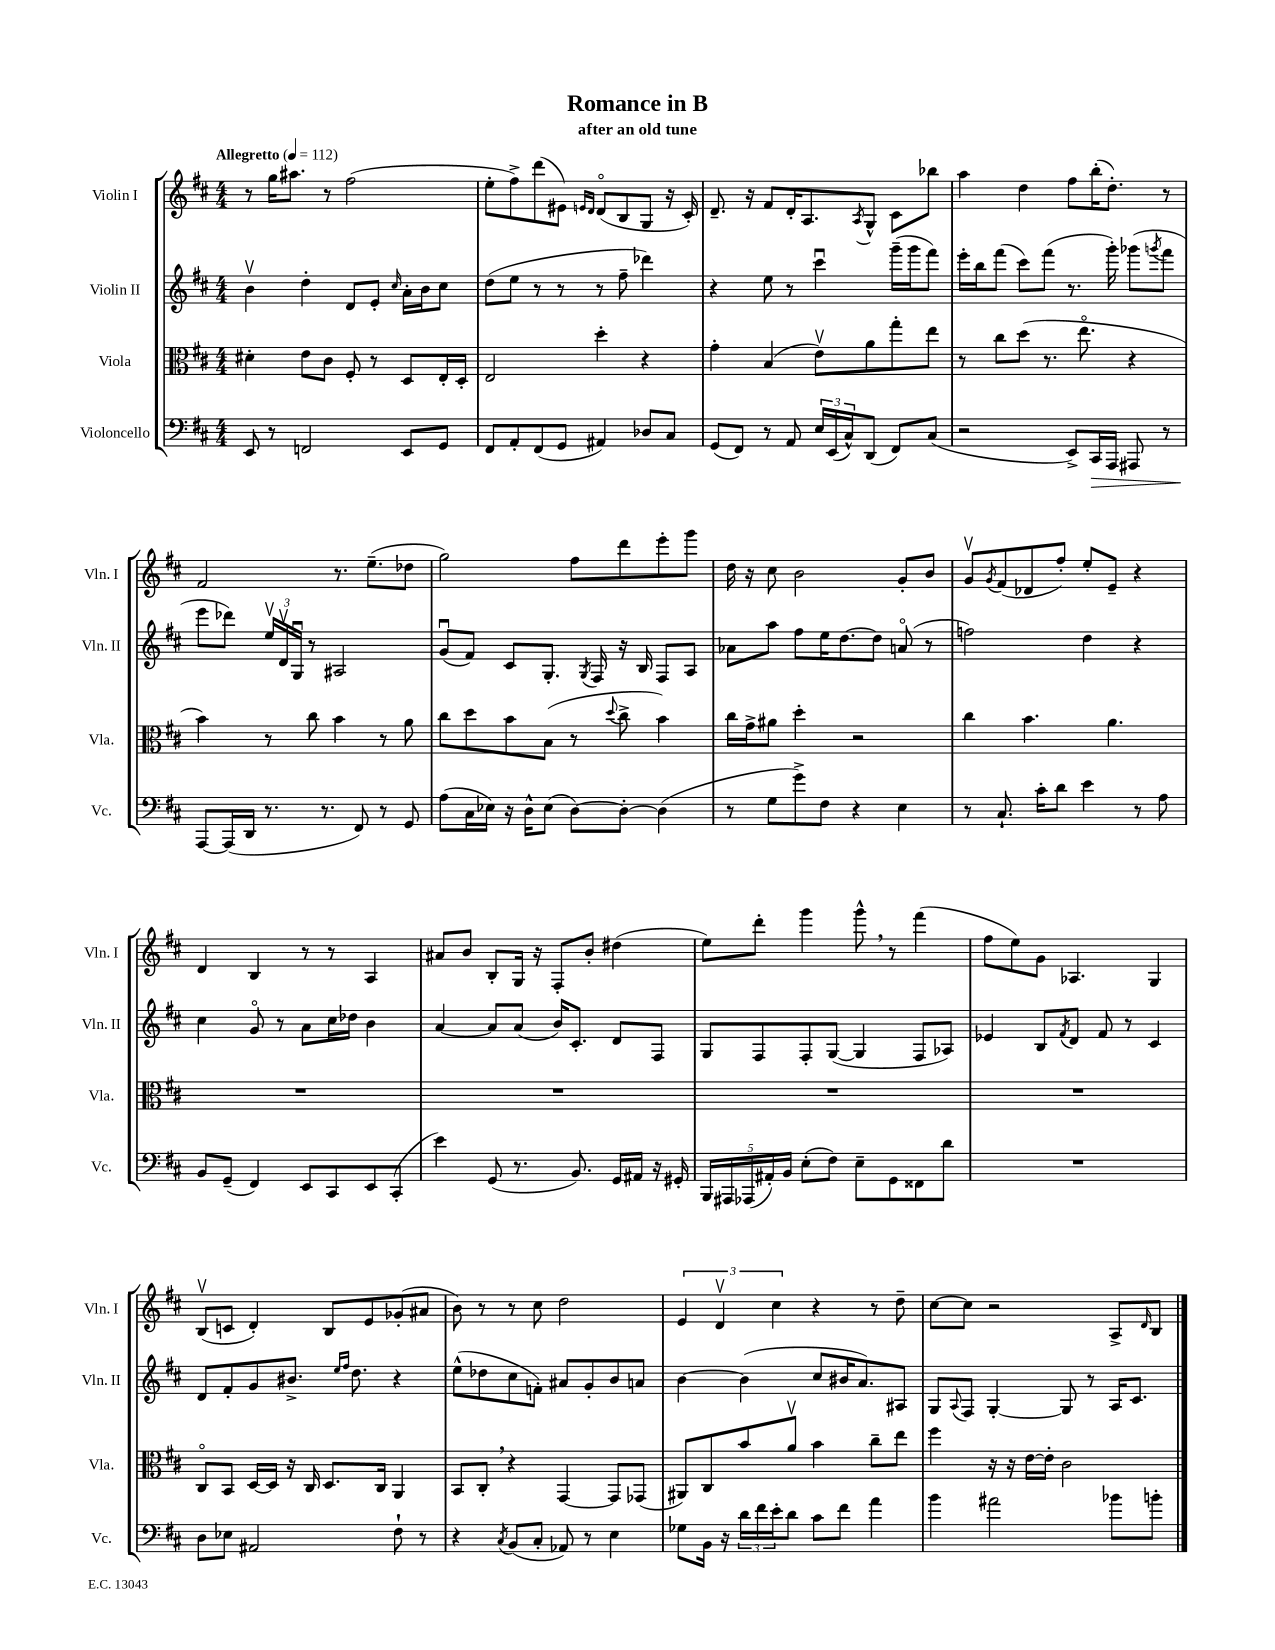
\header { title = "Romance in B" subtitle = "after an old tune" }
<<
\new StaffGroup <<
\new Staff = "s0" \with { instrumentName = "Violin I" shortInstrumentName = "Vln. I" } {
    \clef treble \key d \major \numericTimeSignature \time 4/4 \tempo "Allegretto" 4 = 112
    r8 g''16 ais''8. r8 fis''2( |
    e''8-. fis''8->) d'''8( eis'8) \grace { e'16 d'16 } d'8\flageolet( b8 g8 r16 cis'16-.) |
    d'8.-- r16 fis'8 d'16-. a8. \acciaccatura { a8 } g8-^ cis'8 bes''8 |
    a''4 d''4 fis''8 b''16-.( d''8.-.) r8 |
    fis'2 r8. e''8.--( des''8 |
    g''2) fis''8 d'''8 e'''8-. g'''8 |
    d''16 r16 cis''8 b'2 g'8-. b'8 |
    g'8\upbow \acciaccatura { g'8 } fis'8( des'8 fis''8-.) e''8-. e'8-- r4 |
    d'4 b4 r8 r8 a4 |
    ais'8 b'8 b8-. g16 r16 fis8-. b'8-. dis''4( |
    e''8) d'''8-. g'''4 g'''8-^ \breathe r8 fis'''4( |
    fis''8 e''8) g'8 aes4. g4 |
    b8\upbow( c'8 d'4-.) b8 e'8 ges'8-.( ais'8 |
    b'8) r8 r8 cis''8 d''2 |
    \tuplet 3/2 { e'4 d'4\upbow cis''4 } r4 r8 d''8-- |
    cis''8~ cis''8 r2 a8-> \grace { d'16 } b8 \bar "|." |
}
\new Staff = "s1" \with { instrumentName = "Violin II" shortInstrumentName = "Vln. II" } {
    \clef treble \key d \major \numericTimeSignature \time 4/4
    b'4\upbow d''4-. d'8 e'8-. \grace { cis''16 } a'16-. b'16 cis''8 |
    d''8( e''8 r8 r8 r8 fis''8-- des'''4) |
    r4 e''8 r8 cis'''4\downbow g'''16--( g'''16 fis'''8) |
    e'''16-. b''16 fis'''8( cis'''8) fis'''8( r8. g'''16-.) ges'''8( \acciaccatura { g'''8 } fis'''8 |
    e'''8 des'''8) \tuplet 3/2 { e''16\upbow d'16\upbow g16\downbow } r8 ais2 |
    g'8\downbow( fis'8) cis'8 g8.-. \acciaccatura { g8 } fis16 r16 b16 fis8 a8 |
    aes'8 a''8 fis''8 e''16 d''8.~ d''8 a'8\flageolet( r8 |
    f''2) d''4 r4 |
    cis''4 g'8\flageolet r8 a'8 cis''16 des''16 b'4 |
    a'4~ a'8 a'8( b'16) cis'8.-. d'8 fis8 |
    g8 fis8 fis8-. g8~( g4 fis8 aes8) |
    ees'4 b8 \acciaccatura { fis'8 } d'8 fis'8 r8 cis'4 |
    d'8 fis'8-. g'8 bis'8.-> \grace { e''16 fis''16 } d''8. r4 |
    e''8-^( des''8 cis''8 f'8-.) ais'8 g'8-. b'8 a'8 |
    b'4~ b'4( cis''8 bis'16 a'8.) ais8 |
    g8 \appoggiatura { a8 } fis8 g4~-. g8 r8 a16 cis'8. \bar "|." |
}
\new Staff = "s2" \with { instrumentName = "Viola" shortInstrumentName = "Vla." } {
    \clef alto \key d \major \numericTimeSignature \time 4/4
    dis'4-. e'8 cis'8 fis8-. r8 d8 e16-. d16-. |
    e2 d''4-. r4 |
    g'4-. b4( e'8\upbow) a'8 g''8-. e''8 |
    r8 cis''8 d''8( r8. e''8.\flageolet r4 |
    b'4) r8 cis''8 b'4 r8 a'8 |
    cis''8 d''8 b'8 b8( r8 \appoggiatura { d''8 } cis''8-> b'4) |
    cis''16 g'16-> ais'8 d''4-. r2 |
    cis''4 b'4. a'4. |
    R1 |
    R1 |
    R1 |
    R1 |
    cis8\flageolet b,8 d16~ d16 r16 cis16 d8. cis16 a,4 |
    b,8 cis8-. \breathe r4 g,4~ g,8 ges,8( |
    ais,8) cis8 b'8 a'8\upbow b'4 cis''8-- e''8 |
    fis''4 r16 r16 e'16~ e'16-. cis'2 \bar "|." |
}
\new Staff = "s3" \with { instrumentName = "Violoncello" shortInstrumentName = "Vc." } {
    \clef bass \key d \major \numericTimeSignature \time 4/4
    e,8 r8 f,2 e,8 g,8 |
    fis,8 a,8-. fis,8( g,8 ais,4) des8 cis8 |
    g,8( fis,8) r8 a,8 \tuplet 3/2 { e16 e,16( cis16-^) } d,8( fis,8) cis8( |
    r2 e,8->) cis,16\> a,,16 ais,,8 r8 |
    a,,8~\! a,,16( d,16 r8. r8. fis,8) r8 g,8 |
    a8( cis16 ees16) r16 d16-^ ees8( d8~) d8~-. d4( |
    r8 g8 g'8->) fis8 r4 e4 |
    r8 cis8.-! cis'16-. d'8 e'4 r8 a8 |
    b,8 g,8--( fis,4) e,8 cis,8 e,8 cis,8-.( |
    e'4) g,8( r8. b,8.) g,16 ais,16 r16 gis,16-. |
    \tuplet 5/4 { b,,16 ais,,16 aes,,16( ais,16-.) b,16 } e8-.( fis8) e8-- g,8 fisis,8 d'8 |
    R1 |
    d8 ees8 ais,2 fis8-! r8 |
    r4 \acciaccatura { cis8 } b,8( cis8-. aes,8) r8 e4 |
    ges8 b,16 r16 \tuplet 3/2 { d'16 fis'16 e'16-. } d'8 cis'8 fis'8 a'4 |
    b'4 ais'2 bes'8 b'8-. \bar "|." |
}
>>
>>
\layout { \context { \Score \remove "Bar_number_engraver" } }
